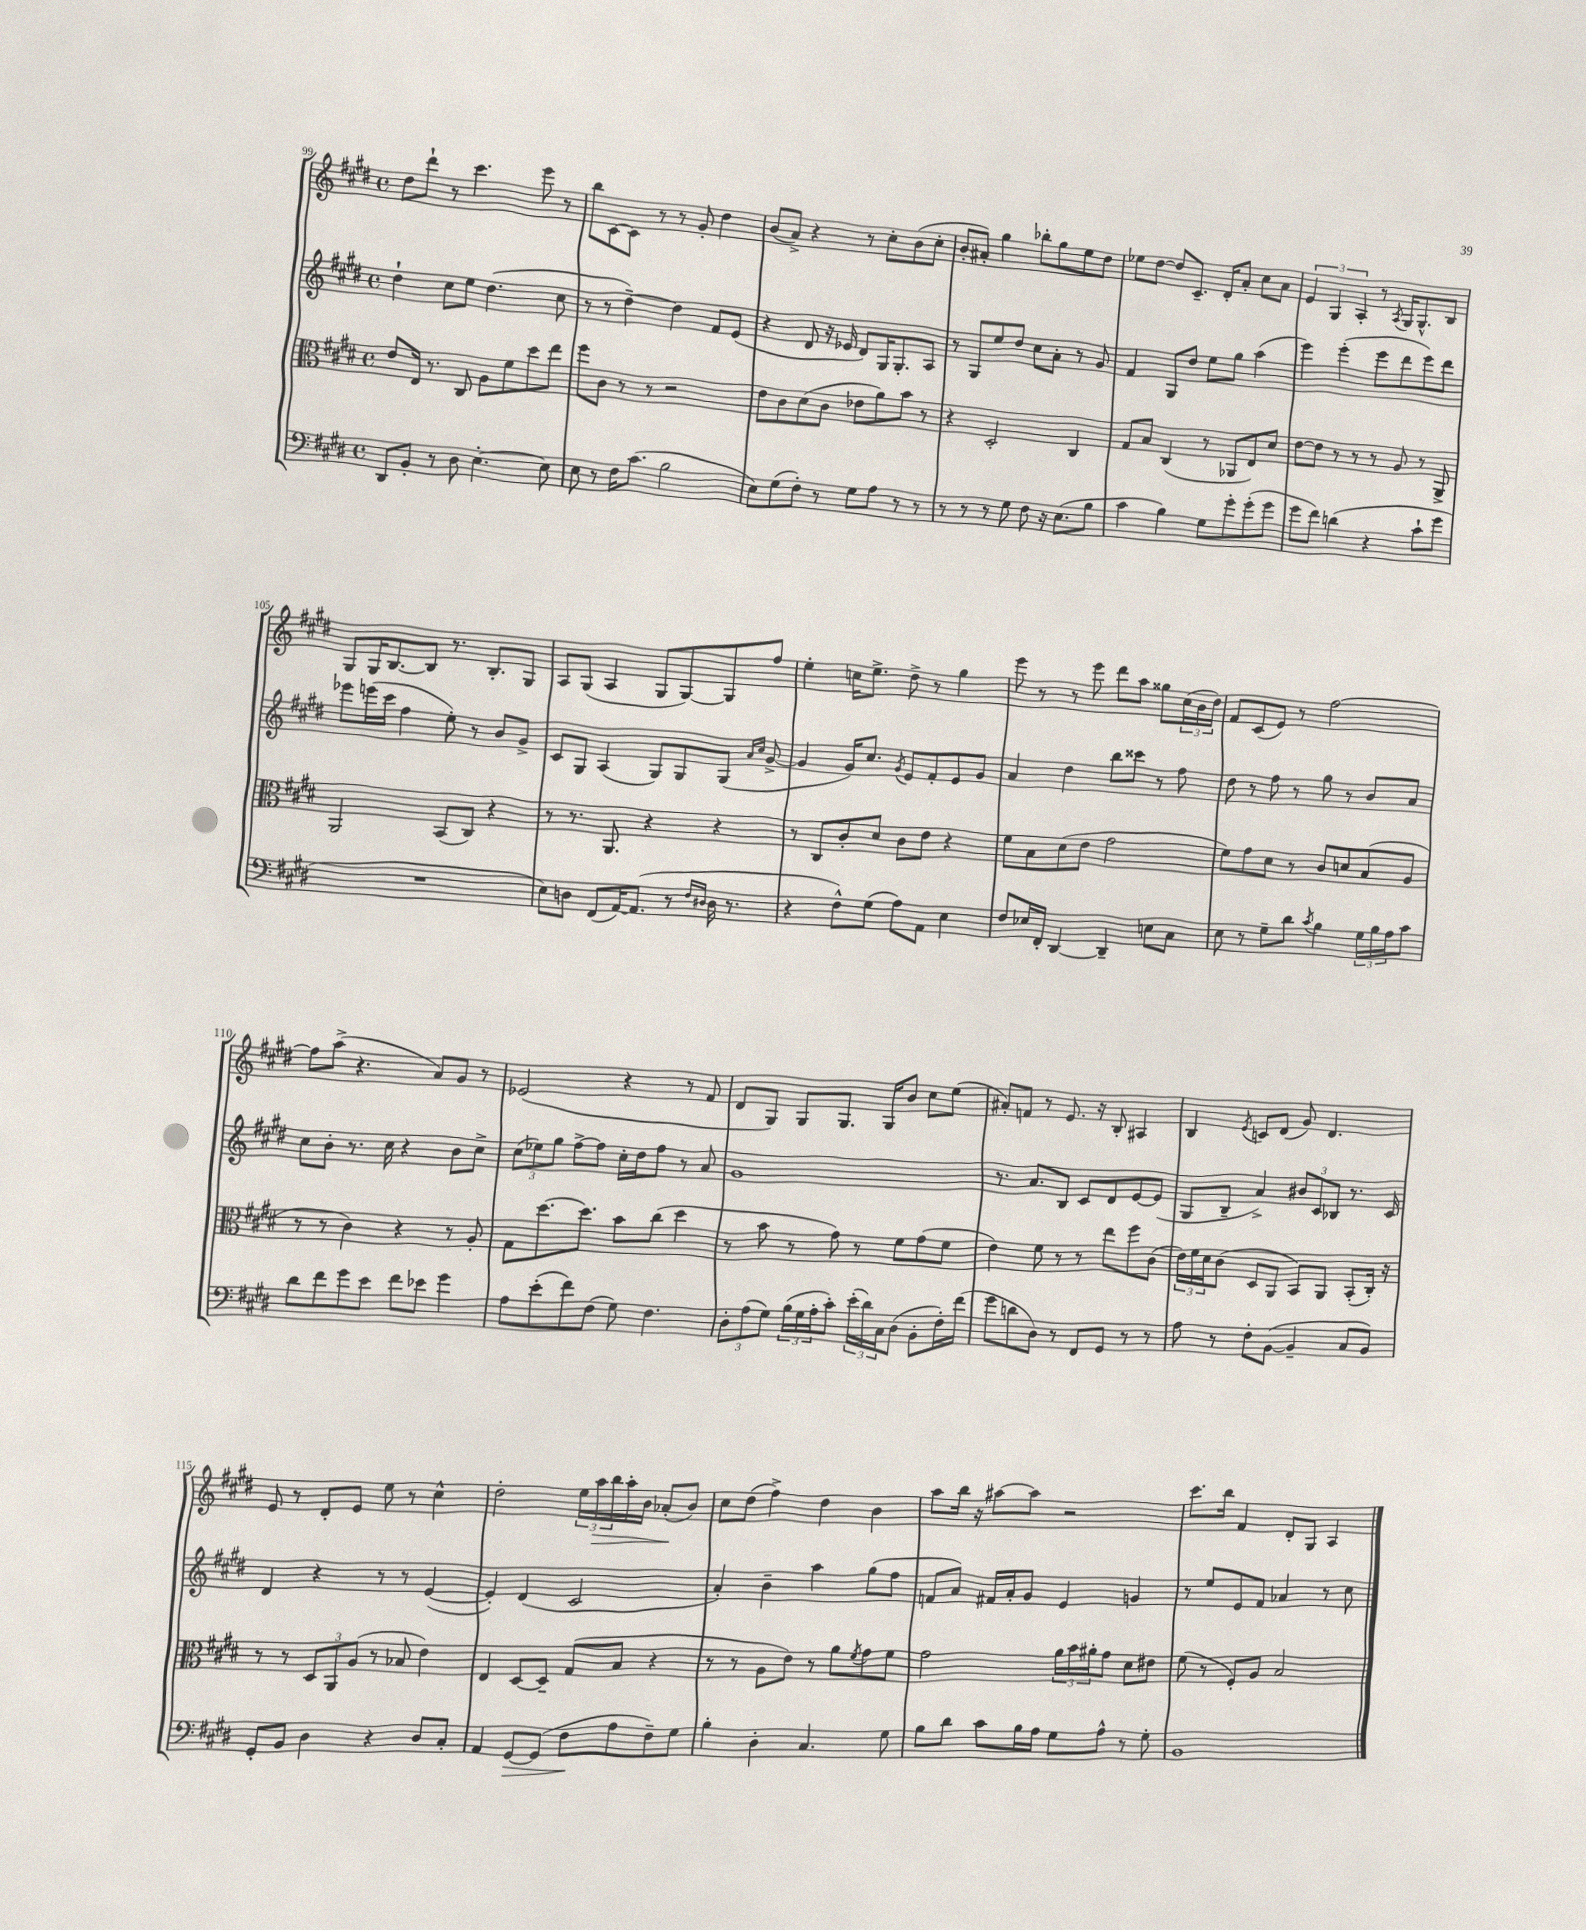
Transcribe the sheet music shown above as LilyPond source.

<<
\new StaffGroup <<
\new Staff = "s0" {
    \clef treble \key e \major \defaultTimeSignature \time 4/4
    dis''8 dis'''8-! r8 cis'''4. e'''8 r8 |
    b''8 cis'8~ cis'8 r8 r8 gis'8-. dis''4 |
    b'8( a'8->) r4 r8 cis''8-. b'8( cis''8-. |
    b'8-. ais'8-.) gis''4 bes''8-. gis''8 e''8 dis''8 |
    ees''8 dis''8~ dis''8 cis'8.-- dis'16-. a'8-. cis''8 a'8 |
    \tuplet 3/2 { e'4 gis4 a4-. } r8 \acciaccatura { a8 } gis16 gis8.-^ b8 |
    gis8 gis16 b8.~ b8 r8. b8.-. gis8 |
    a8 gis8( a4 gis8 gis8~) gis8 fis''8 |
    e''4-. c''16 e''8.-> dis''8-> r8 gis''4 |
    e'''8 r8 r8 e'''8 dis'''8 a''8 gisis''8 \tuplet 3/2 { cis''16( b'16 dis''16) } |
    fis'8 cis'8( e'8) r8 fis''2~ |
    fis''8 a''8->( r4. a'8) gis'8 r8 |
    ees'2( r4 r8 fis'8 |
    dis'8 gis8) gis8 gis8. gis16 b'8 cis''8 e''8( |
    ais'8-.) f'8 r8 e'8. r16 b8-. ais4 |
    b4 \acciaccatura { e'8 } c'8 dis'8( gis'8) dis'4. |
    e'8 r8 dis'8-. e'8 e''8 r8 cis''4-^ |
    dis''2-. \tuplet 3/2 { e''16 a''16\> b''16 } a''16-. b'16 aes'8-.\!( b'8) |
    cis''8 dis''8( fis''4->) dis''4 b'4 |
    a''8 b''16 r16 ais''8~ ais''8 r2 |
    cis'''8. b''16 fis'4 dis'8-. gis8 a4 \bar "|." |
}
\new Staff = "s1" {
    \clef treble \key e \major \defaultTimeSignature \time 4/4
    dis''4-! cis''8 e''8 dis''4.( cis''8 |
    r8 r8 dis''4~--) dis''4 fis'8 e'8( |
    r4 dis'8 r16 ees'16 dis'8) gis16 gis8.-. a8 |
    r8 gis8 e''8 dis''8 cis''8 a'8-. r8 gis'8 |
    fis'4 gis8 dis''8 e''8 gis''8 a''4( |
    e'''4) e'''4-.( e'''8 dis'''8 e'''8) dis'''8 |
    ees'''8 e'''16( cis'''16 fis''4 e''8-.) r8 b'8 gis'8-> |
    cis'8 gis8 a4( gis8) gis8 gis8( \grace { a'16 cis''16 } gis'8~-> |
    gis'4 gis'16) cis''8. \acciaccatura { gis'8 } e'8 fis'8-. e'8 gis'8 |
    a'4 dis''4 b''8 cisis'''8 r8 fis''8 |
    dis''8 r8 fis''8 r8 gis''8 r8 b'8 a'8 |
    cis''8 b'8-. r8. cis''16 r4 b'8 cis''8-> |
    \tuplet 3/2 { cis''8( ees''8) gis''8 } fis''8~-> fis''8 cis''16-. dis''16 fis''8 r8 a'8 |
    gis'1 |
    r8. a'8. b8 cis'8 dis'8 e'8~ e'8( |
    gis8 b8-- a'4->) \tuplet 3/2 { bis'8 cis'8 bes8 } r8. cis'16 |
    dis'4 r4 r8 r8 e'4~( |
    e'4-.) dis'4( cis'2 |
    a'4-.) b'4-- a''4 gis''8( fis''8 |
    f'8 a'8) fis'16 a'16-. gis'8 e'4 g'4 |
    r8 e''8 e'8 fis'8 aes'4 r8 cis''8 \bar "|." |
}
\new Staff = "s2" {
    \clef alto \key e \major \defaultTimeSignature \time 4/4
    e'8 e16 r8. cis8 a8 fis'8 dis''8 e''8 |
    fis''8 cis'8 r8 r8 r2 |
    e'8 cis'8 dis'8( cis'8 ees'8 a'8) b'8 r8 |
    r4 dis2-. cis4 |
    gis8 b8 cis4( r8 aes,8 e8) dis'8 |
    e'8~ e'8 r8 r8 r8 a8 r8 a,8-> |
    a,2 b,8( cis8) r4 |
    r8 r8. a,8. r4 r4 |
    r8 cis8 cis'8-. dis'8 cis'8 e'8 r4 |
    fis'8 b8 dis'8( e'8 gis'2 |
    fis'8) gis'8 dis'8 r8 cis'8 d'8 b8( a8 |
    r8 r8 cis'4) r4 r8 a8-. |
    gis8 dis''8.~ dis''8. b'8 cis''8( dis''4 |
    r8 b'8 r8 gis'8) r8 fis'8 gis'8( fis'8 |
    e'4) fis'8 r8 r8 e''8 fis''8 cis'8( |
    \tuplet 3/2 { e'16) fis'16 dis'16 } cis'8( dis8 a,8 b,8) a,8 b,8-.( cis16-.) r16 |
    r8 r8 \tuplet 3/2 { dis8 a,8 a8( } r8 bes8 e'4) |
    e4 dis8~ dis8-- gis8( b8 r4 |
    r8 r8 a8 e'8) r8 a'8 \acciaccatura { fis'8 } gis'8 fis'8 |
    gis'2 \tuplet 3/2 { a'16 b'16 ais'16-. } gis'8 dis'8 eis'8 |
    fis'8( r8 fis8-.) a8 b2 \bar "|." |
}
\new Staff = "s3" {
    \clef bass \key e \major \defaultTimeSignature \time 4/4
    dis,8 b,8-. r8 dis8 e4.~-. e8 |
    e8 r8 fis16 cis'8.( b2 |
    e8) gis8( fis8-.) r8 gis8 a8 r8 r8 |
    r8 r8 r8 gis8 fis8 r16 e8.( b8 |
    cis'4 b4) gis8 gis'8-. gis'8-.( gis'8 |
    gis'8 fis'8) d'4( r4 cis'8-! gis'8 |
    R1 |
    e8) d8 fis,8( a,16~) a,8.( r8 \grace { fis16 dis16 } dis16 r8. |
    r4 fis8-^) gis8( a8) a,8 e4 |
    fis8 ees16 fis,16-. dis,4~ dis,4-- e8 cis8 |
    e8 r8 gis8-- dis'8 \acciaccatura { cis'8 } b4 \tuplet 3/2 { gis16 b16 a16 } cis'8 |
    dis'8 fis'8 gis'8 e'8 fis'8 ees'8 gis'4 |
    a8 e'8-.( fis'8) fis8( gis8) fis4. |
    \tuplet 3/2 { dis8-. a8( gis8) } \tuplet 3/2 { b16( gis16 a16-. } cis'8-.) \tuplet 3/2 { e'16-.( dis'16) cis16 } dis8( b,8-. fis16-.) fis'16( |
    gis'8 d'8 dis8) r8 fis,8 gis,8 r8 r8 |
    a8 r8 fis8-. b,8~( b,4-- cis8 b,8) |
    gis,8-. b,8 dis4 r4 dis8 cis8-. |
    a,4 gis,8~\> gis,8( fis8\! a8 fis8--) gis8 |
    b4-. dis4-. cis4. gis8 |
    b8 dis'8 cis'8 b16 a16 gis8 a8-^ r8 gis8-. |
    b,1 \bar "|." |
}
>>
>>
\layout { \context { \Score currentBarNumber = #99 } }
